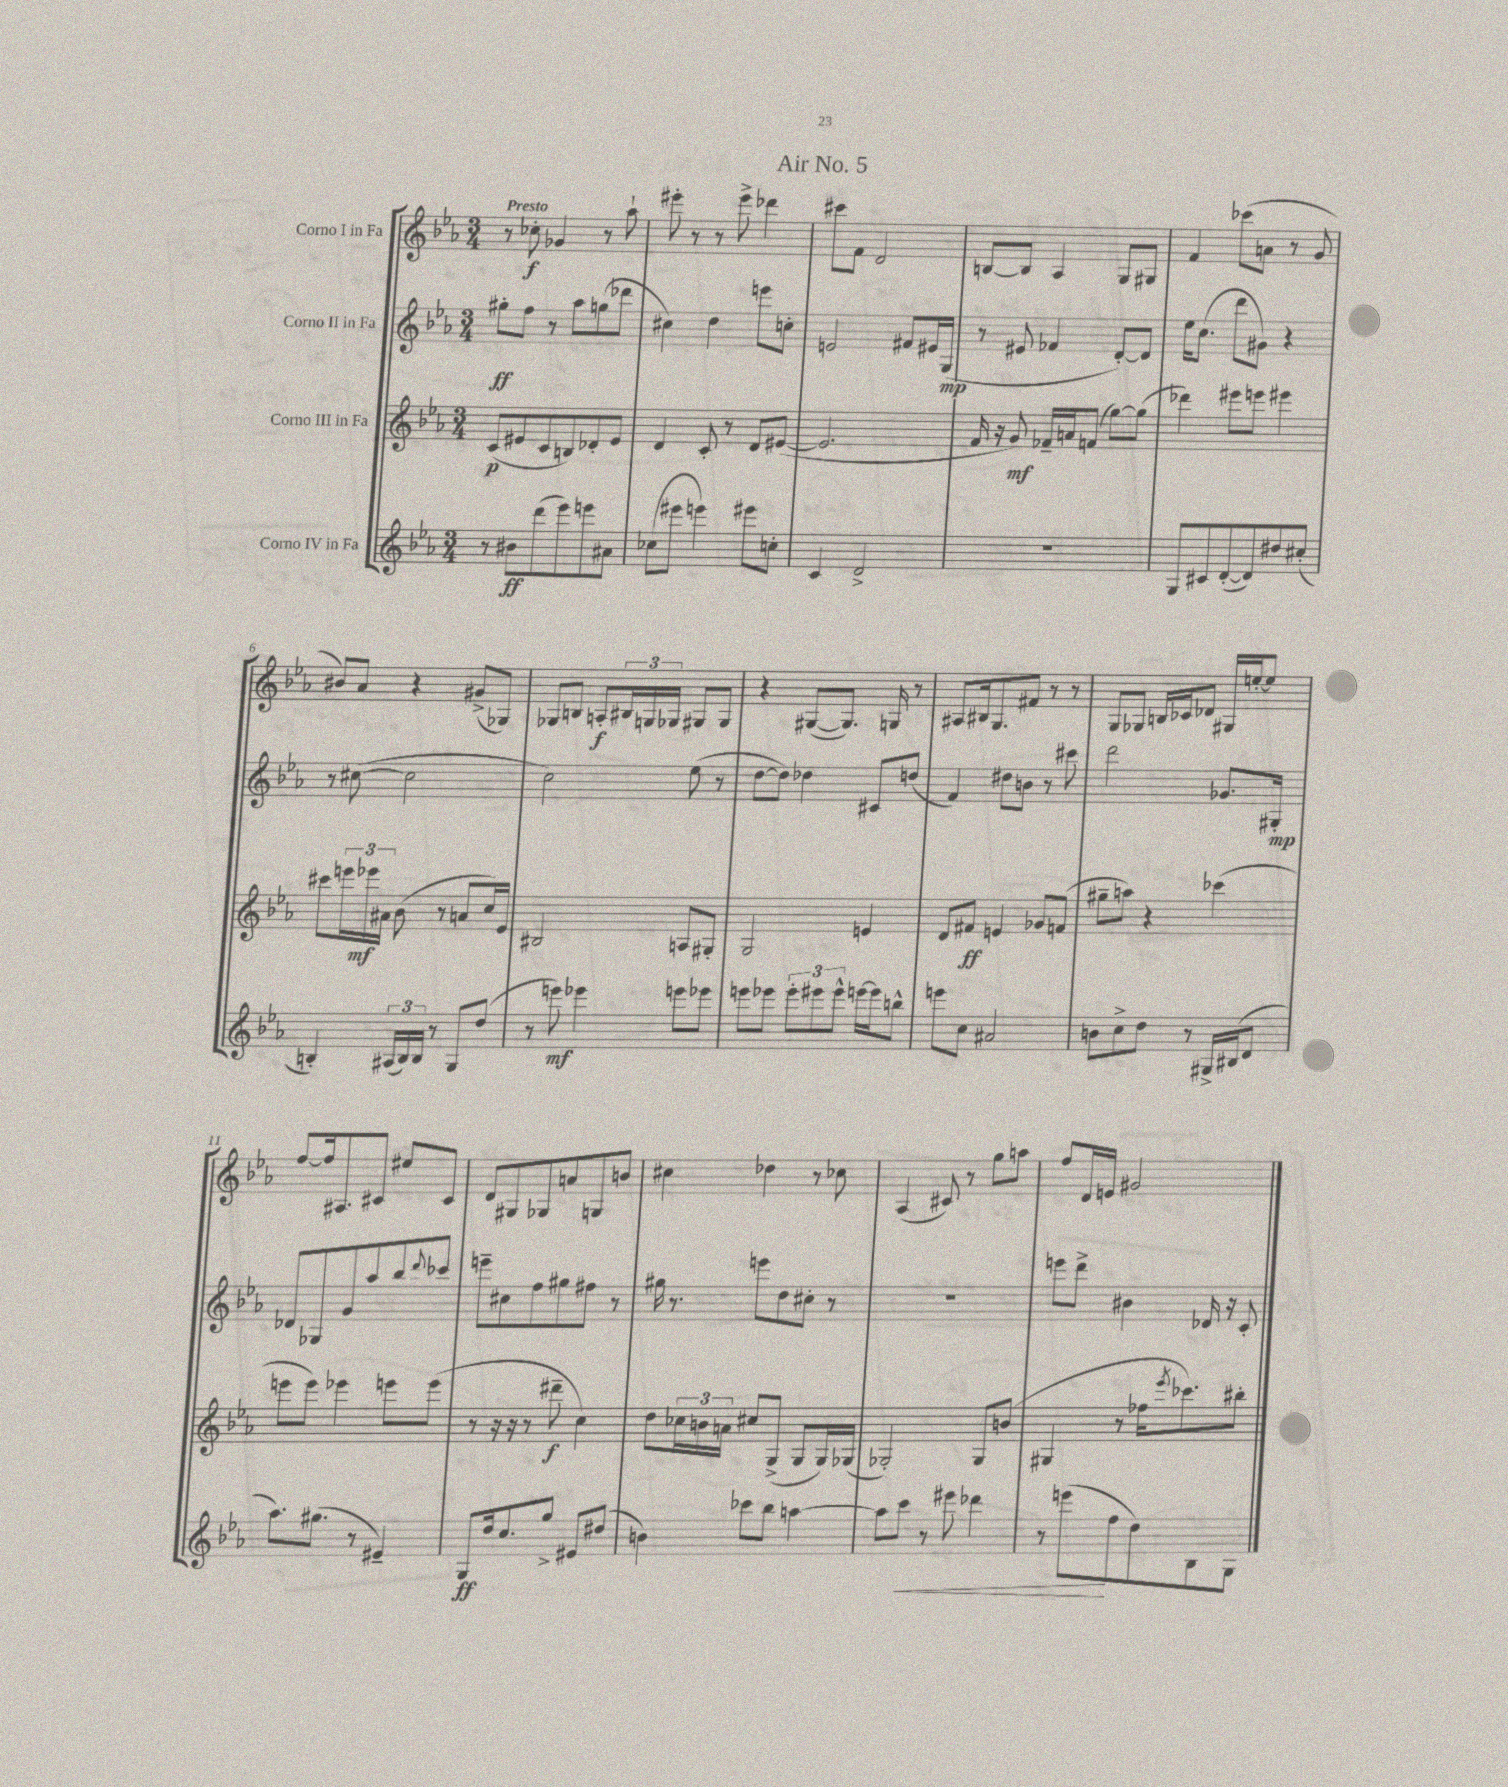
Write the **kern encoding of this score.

**kern	**kern	**kern	**kern
*staff4	*staff3	*staff2	*staff1
*clefG2	*clefG2	*clefG2	*clefG2
*k[b-e-a-]	*k[b-e-a-]	*k[b-e-a-]	*k[b-e-a-]
*M3/4	*M3/4	*M3/4	*M3/4
8r	(8c	8gg#'	8r
8b#	8e#	8ff	8cc-'
(8ddd	8c	8r	4g-
8eee-)	8B)	8aa-	.
8eee	8d-'	(8gg	8r
8a#	8e#	8ddd-	8aa-`
=	=	=	=
(8cc-	4d	4cc#)	8eee#'
8eee#	.	.	8r
4eee)	8c'	4dd	8r
.	8r	.	8eee#^
8eee#	8d	8eee	4ddd-
8cc'	([8e#	8cc'	.
=	=	=	=
4c	2.e#]	2e	8ccc#
.	.	.	8f
2d^	.	.	2d
.	.	8f#	.
.	.	16e#	.
.	.	(16G	.
=	=	=	=
2.r	16f	8r	[8B
.	16r	.	.
.	8g)	8e#	8B]
.	16f-~	4f-	4A-
.	16a	.	.
.	(8f	.	.
.	[8gg)	[8d')	8G
.	(8gg]	8d]	8G#
=	=	=	=
8G	4ddd-)	16ee-	4f
.	.	(8.cc	.
8c#	.	.	.
([8d'	8eee#	8ddd	(8ccc-
8d])	8eee	8g#)	8a
8dd#	4eee#	4r	8r
(8cc#'	.	.	8g
=	=	=	=
4B')	8ccc#	8r	8b#)
.	24eee	([8cc#	8a-
.	24eee-	.	.
.	24a#	.	.
(24A#	(8b-	2cc#]	4r
24B)	.	.	.
24B	.	.	.
8r	8r	.	.
8G	8a	.	(8g#^
(8dd	16cc)	.	8G-)
.	16e-	.	.
=	=	=	=
8r	2B#	2cc)	8G-
8eee)	.	.	8B
4eee-	.	.	8A'
.	.	.	24B#
.	.	.	24G
.	.	.	24G-
8eee	8A	(8ee-	8G#
8eee-	8G#'	8r	8G#
=	=	=	=
8eee	2G	[8dd	4r
8eee-	.	8dd])	.
12eee-'	.	4dd-	([8G#
12eee#	.	.	.
.	.	.	8.G#])
12eee#^^	.	.	.
[16eee	4e	8c#	.
16eee]	.	.	16G
8bb^^	.	(8dd	8r
=	=	=	=
8eee	8d	4f)	8A#
8cc	8f#	.	16B#
.	.	.	8.G
2a#	4e	8dd#	.
.	.	8b	8f#
.	8g-	8r	8r
.	(8f	8ccc#	8r
=	=	=	=
8b	8gg#~	2ddd	8G
8cc^	8aa)	.	8G-
8dd	4r	.	16B
.	.	.	16c-
8r	.	.	8d-
16G#^	(4ccc-	8.g-	16G#
(16B#	.	.	[16ee'
8d	.	.	8ee]
.	.	16G#'	.
=	=	=	=
8.aa-)	8eee	8d-	[8ff
.	8eee)	8G-	16ff]
(8.gg#	.	.	8.A#
.	4eee-	8g	.
8r	.	8aa-	8c#
4e#~)	8eee	8bb-	8ee#
.	.	8qqddd	.
.	(8eee	8ccc-	8c#
=	=	=	=
8G	8r	8eee~	8d
16dd	16r	8cc#	8G#
8.cc	16r	.	.
.	8r	8ff	8G-
8gg^	8ddd#~	8gg#	8a
8e#	4cc)	8ff#	8G
(8dd#	.	8r	8b
=	=	=	=
4b)	8dd	16gg#	4cc#
.	.	8.r	.
.	24cc-	.	.
.	24b	.	.
.	24a	.	.
8ccc-	8cc#	8eee	4dd-
8bb-	(8G^	8dd	.
[4aa	8G	8cc#'	8r
.	16G)	8r	8cc-
.	(16G-	.	.
=	=	=	=
8aa]	2G-')	2.r	(4A-
8ccc	.	.	.
8r	.	.	8c#)
8eee#	.	.	8r
4ddd-	8G-	.	8gg
.	(8b	.	8aa
=	=	=	=
8r	4G#	8eee	8ff
(8eee	.	8ddd^	16d
.	.	.	16e
8ff	8r	4b#	2g#
8dd)	16ff-	.	.
.	8qeee-	.	.
.	8.ccc-)	.	.
8B-	.	16d-	.
.	.	16r	.
8G	8bb#'	8c'	.
==	==	==	==
*-	*-	*-	*-
